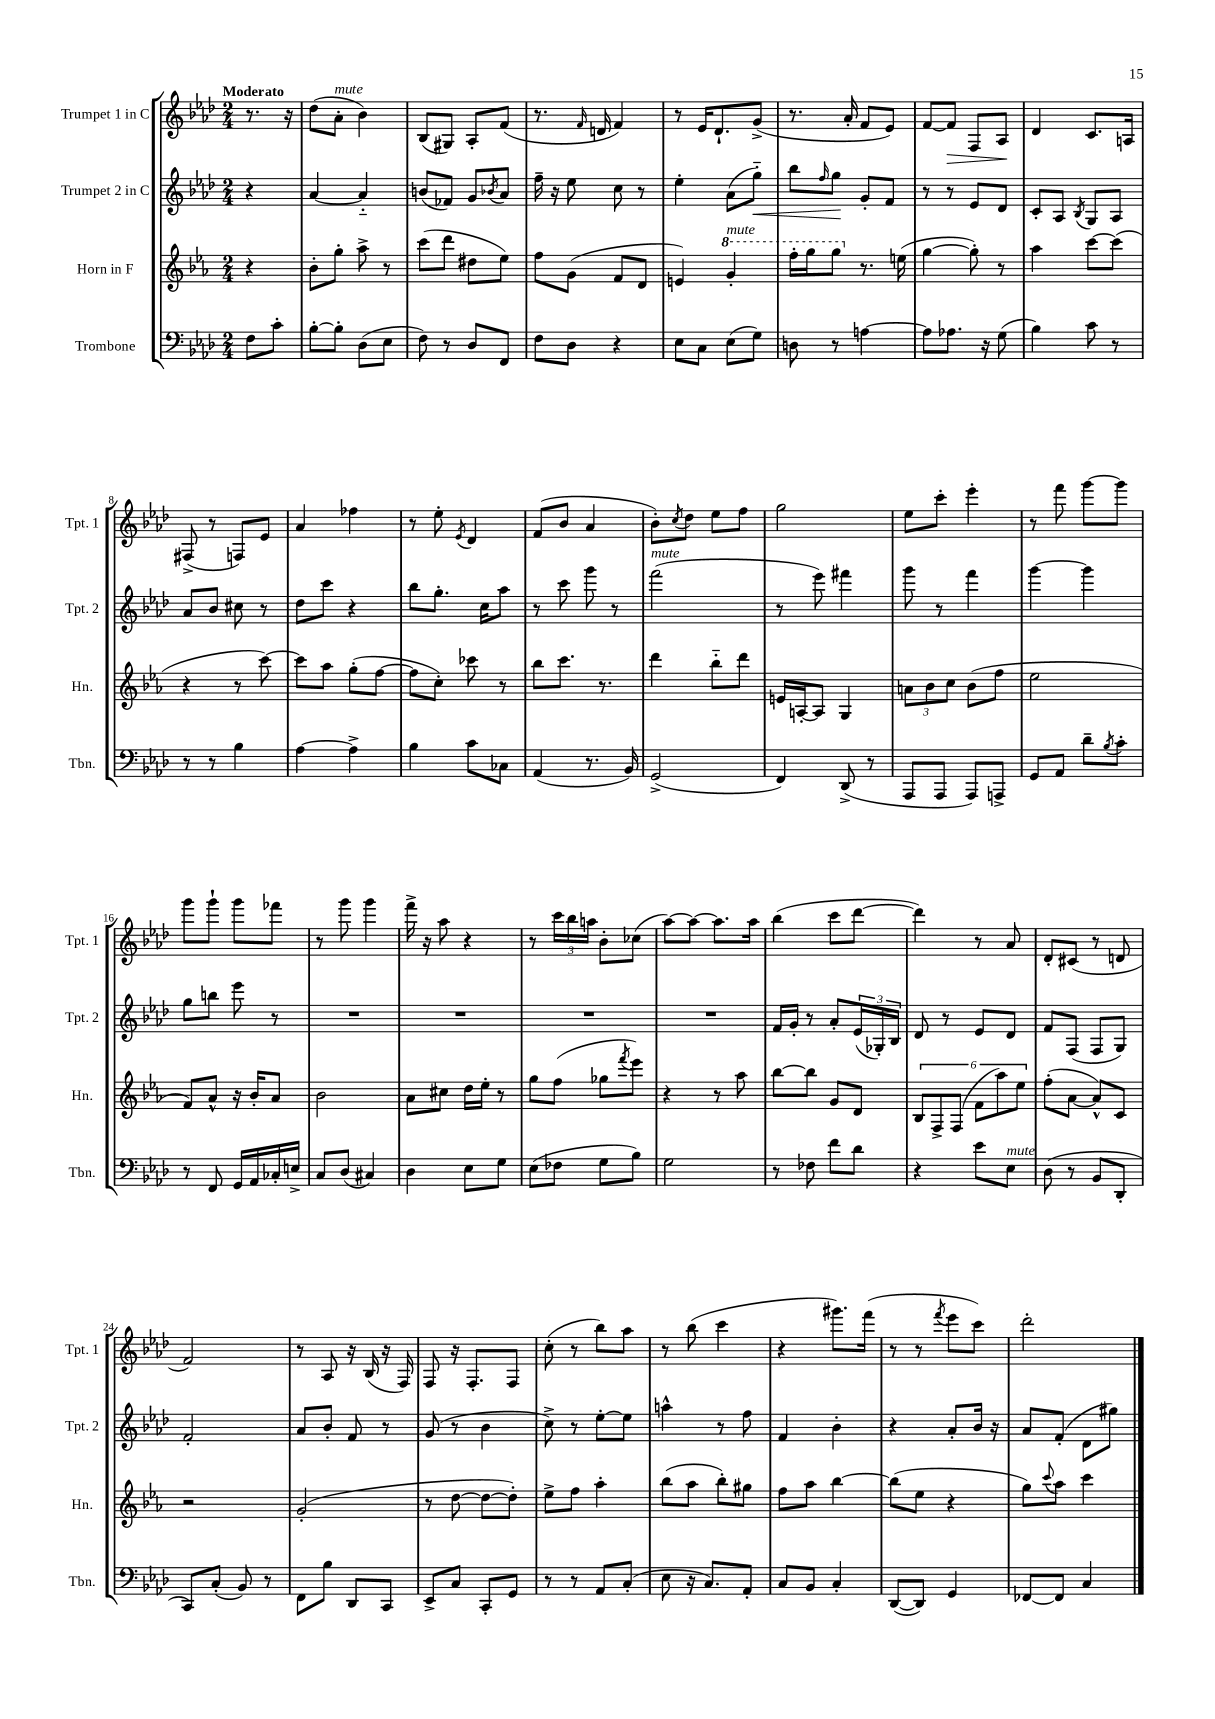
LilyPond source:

<<
\new StaffGroup <<
\new Staff = "s0" \with { instrumentName = "Trumpet 1 in C" shortInstrumentName = "Tpt. 1" } {
    \clef treble \key aes \major \numericTimeSignature \time 2/4 \partial 4 \tempo "Moderato"
    r8. r16 |
    des''8( aes'8-.^\markup { \italic "mute" } bes'4) |
    bes8( gis8) aes8-. f'8( |
    r8. \grace { f'16 } d'16 f'4) |
    r8 ees'16 des'8.-! g'8->( |
    r8. aes'16-. f'8 ees'8) |
    f'8~ f'8\> f8 aes8\! |
    des'4 c'8. a16 |
    fis8->( r8 f8) ees'8 |
    aes'4 fes''4 |
    r8 ees''8-. \acciaccatura { ees'8 } des'4 |
    f'8( bes'8 aes'4 |
    bes'8-.) \acciaccatura { c''8 } des''8 ees''8 f''8 |
    g''2 |
    ees''8 c'''8-. ees'''4-. |
    r8 f'''8 g'''8~ g'''8 |
    g'''8 g'''8-! g'''8 fes'''8 |
    r8 g'''8 g'''4 |
    f'''16-> r16 aes''8 r4 |
    r8 \tuplet 3/2 { c'''16 bes''16 a''16 } bes'8-. ces''8( |
    aes''8~) aes''8~ aes''8. aes''16 |
    bes''4( c'''8 des'''8~ |
    des'''4) r8 aes'8 |
    des'8-. cis'8( r8 d'8 |
    f'2) |
    r8 aes8 r16 bes16( r16 f16) |
    f8 r16 f8.-. f8 |
    c''8-.( r8 bes''8) aes''8 |
    r8 bes''8( c'''4 |
    r4 gis'''8.) f'''16( |
    r8 r8 \acciaccatura { f'''8 } ees'''8 c'''8) |
    des'''2-. \bar "|." |
}
\new Staff = "s1" \with { instrumentName = "Trumpet 2 in C" shortInstrumentName = "Tpt. 2" } {
    \clef treble \key aes \major \numericTimeSignature \time 2/4 \partial 4
    r4 |
    aes'4~ aes'4-_ |
    b'8( fes'8) g'8 \acciaccatura { bes'8 } aes'8 |
    f''16-- r16 ees''8 c''8 r8 |
    ees''4-. aes'8( g''8-_\<) |
    bes''8 \grace { f''16 } g''8\! g'8-. f'8 |
    r8 r8 ees'8 des'8 |
    c'8-. aes8 \acciaccatura { bes8 } g8 aes8 |
    aes'8 bes'8 cis''8 r8 |
    des''8 c'''8 r4 |
    bes''8 g''8.-. c''16 aes''8 |
    r8 c'''8 g'''8 r8 |
    f'''2^\markup { \italic "mute" }( |
    r8 ees'''8) fis'''4 |
    g'''8 r8 f'''4 |
    g'''4~ g'''4 |
    g''8 b''8 ees'''8 r8 |
    R2 |
    R2 |
    R2 |
    R2 |
    f'16 g'16-. r8 aes'8-. \tuplet 3/2 { ees'16( ges16-.) bes16 } |
    des'8 r8 ees'8 des'8 |
    f'8 f8( f8 g8) |
    f'2-. |
    aes'8 bes'8-. f'8 r8 |
    g'8( r8 bes'4 |
    c''8->) r8 ees''8~-. ees''8 |
    a''4-^ r8 f''8 |
    f'4 bes'4-. |
    r4 aes'8-. bes'16 r16 |
    aes'8 f'8-.( des'8 gis''8) \bar "|." |
}
\new Staff = "s2" \with { instrumentName = "Horn in F" shortInstrumentName = "Hn." } {
    \clef treble \key ees \major \numericTimeSignature \time 2/4 \partial 4
    r4 |
    bes'8-. g''8-. aes''8-> r8 |
    c'''8( d'''8 dis''8 ees''8) |
    f''8 g'8( f'8 d'8 |
    e'4) \ottava #1 g''4-.^\markup { \italic "mute" } |
    f'''16-. g'''16 g'''8 \ottava #0 r8. e''16( |
    g''4~ g''8-.) r8 |
    aes''4 c'''8~ c'''8( |
    r4 r8 c'''8~) |
    c'''8 aes''8 g''8-.( f''8~ |
    f''8 c''8-.) ces'''8 r8 |
    bes''8 c'''8. r8. |
    d'''4 bes''8-_ d'''8 |
    e'16 a16~-. a8 g4 |
    \tuplet 3/2 { a'8 bes'8 c''8 } bes'8( f''8 |
    ees''2 |
    f'8) aes'8-^ r16 bes'16-. aes'8 |
    bes'2 |
    aes'8 cis''8 d''16 ees''16-. r8 |
    g''8 f''8( ges''8 \acciaccatura { f'''8 } ees'''8) |
    r4 r8 aes''8 |
    bes''8~ bes''8 g'8 d'8 |
    \tuplet 6/4 { bes8 f8-> f8( f'8 aes''8) ees''8 } |
    f''8-.( aes'8~ aes'8-^) c'8 |
    r2 |
    g'2-.( |
    r8 d''8~ d''8~ d''8-.) |
    ees''8-> f''8 aes''4-. |
    bes''8( aes''8 bes''8-.) gis''8 |
    f''8 aes''8 bes''4~ |
    bes''8( ees''8 r4 |
    g''8) \appoggiatura { c'''8 } aes''8 c'''4 \bar "|." |
}
\new Staff = "s3" \with { instrumentName = "Trombone" shortInstrumentName = "Tbn." } {
    \clef bass \key aes \major \numericTimeSignature \time 2/4 \partial 4
    f8 c'8-. |
    bes8~-. bes8-. des8( ees8 |
    f8) r8 des8 f,8 |
    f8 des8 r4 |
    ees8 c8 ees8( g8) |
    d8 r8 a4~ |
    a8 aes8. r16 g8( |
    bes4) c'8 r8 |
    r8 r8 bes4 |
    aes4~ aes4-> |
    bes4 c'8 ces8 |
    aes,4( r8. bes,16) |
    g,2->( |
    f,4) des,8->( r8 |
    aes,,8 aes,,8 aes,,8) a,,8-> |
    g,8 aes,8 des'8-- \acciaccatura { bes8 } c'8-. |
    r8 f,8 g,16 aes,16 ces16-. e16-> |
    c8 des8( cis4) |
    des4 ees8 g8 |
    ees8( fes8 g8 bes8) |
    g2 |
    r8 fes8 f'8 des'8 |
    r4 ees'8 ees8^\markup { \italic "mute" } |
    des8( r8 bes,8 des,8-. |
    c,8) c8-.( bes,8) r8 |
    f,8 bes8 des,8 c,8 |
    ees,8-> c8 c,8-. g,8 |
    r8 r8 aes,8 c8-.( |
    ees8 r16 c8.) aes,8-. |
    c8 bes,8 c4-. |
    des,8~( des,8) g,4 |
    fes,8~ fes,8 c4 \bar "|." |
}
>>
>>
